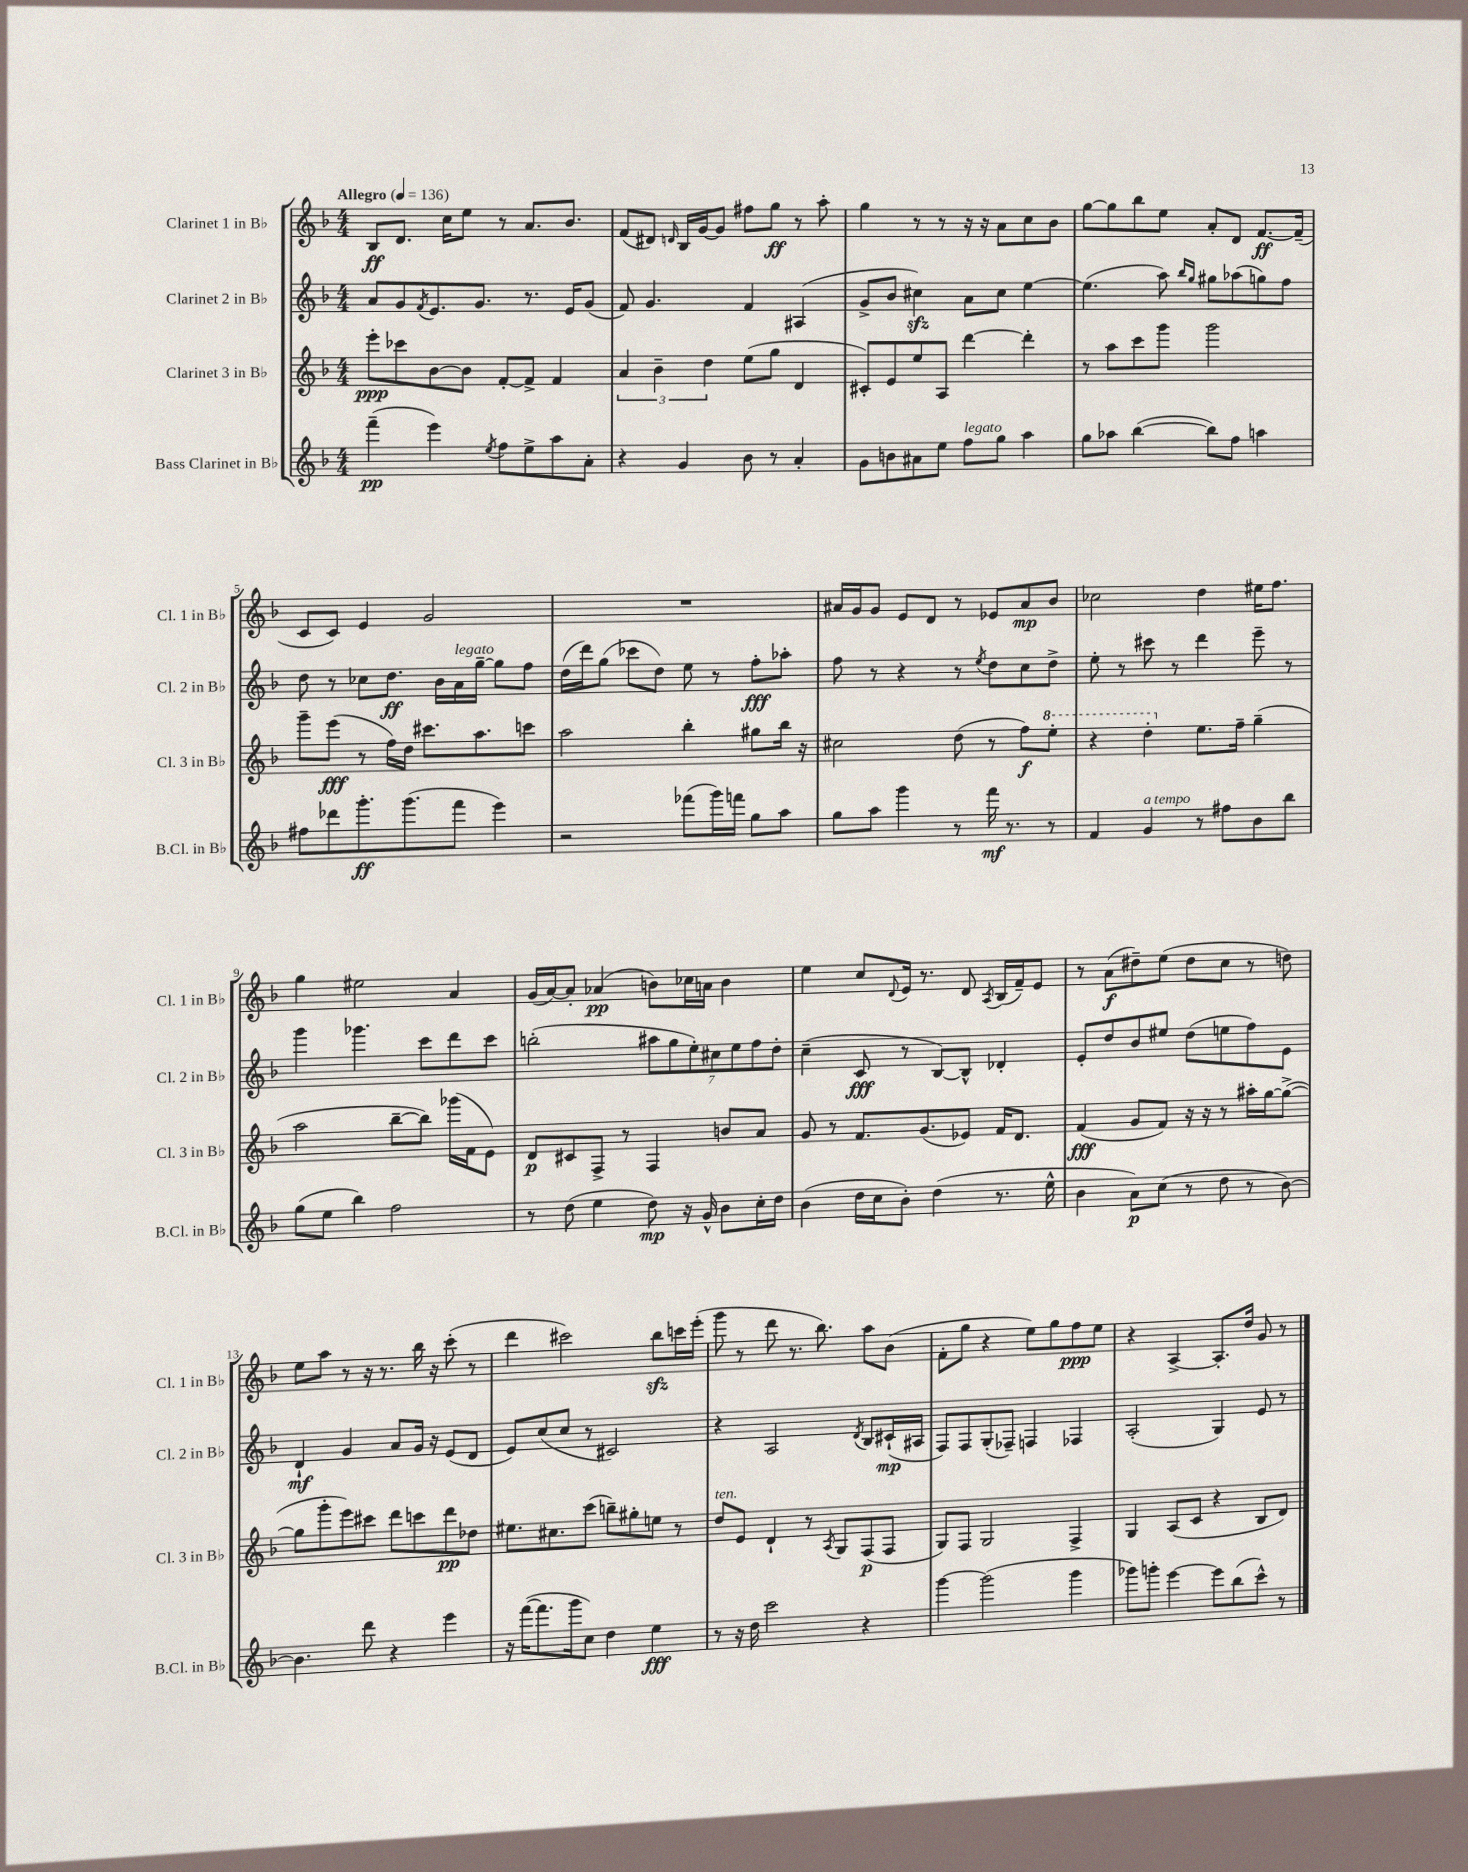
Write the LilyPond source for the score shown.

<<
\new StaffGroup <<
\new Staff = "s0" \with { instrumentName = "Clarinet 1 in Bb" shortInstrumentName = "Cl. 1 in Bb" } {
    \clef treble \key f \major \numericTimeSignature \time 4/4 \tempo "Allegro" 4 = 136
    bes8\ff d'8. c''16 e''8 r8 a'8. bes'8. |
    f'8( dis'8) \grace { d'16 } bes16 g'16~ g'8 fis''8 g''8\ff r8 a''8-. |
    g''4 r8 r8 r16 r16 a'8 c''8 bes'8 |
    g''8~ g''8 bes''8 e''8 a'8-. d'8 f'8.~\ff f'16--( |
    c'8 c'8) e'4 g'2 |
    R1 |
    ais'16 g'16 g'8 e'8 d'8 r8 ees'8 ais'8\mp bes'8 |
    ces''2 d''4 eis''16 f''8. |
    g''4 eis''2 a'4 |
    g'16( a'16~) a'8-. aes'4\pp( b'8) ces''16 a'16 b'4 |
    e''4 c''8 \appoggiatura { d'8 } e'16 r8. d'8 \acciaccatura { a8 } bes16( f'16--) e'8 |
    r8 a'8\f( dis''8--) e''8( dis''8 c''8 r8 d''8) |
    e''8 a''8 r8 r16 r8. bes''16 r16 c'''8-.( r8 |
    d'''4 cis'''2) bes''8\sfz c'''16 e'''16-.( |
    g'''8 r8 d'''8 r8. bes''8.) a''8 bes'8( |
    f'8-. g''8 r4 e''8) g''8 f''8\ppp e''8 |
    r4 a4~-> a8.-. d''16 g'8 r8 \bar "|." |
}
\new Staff = "s1" \with { instrumentName = "Clarinet 2 in Bb" shortInstrumentName = "Cl. 2 in Bb" } {
    \clef treble \key f \major \numericTimeSignature \time 4/4
    a'8 g'8 \acciaccatura { f'8 } e'8. g'8. r8. e'16 g'8( |
    f'8) g'4. f'4 ais4( |
    g'8-> bes'8 cis''4\sfz) a'8 cis''8 e''4~ |
    e''4.( a''8) \grace { bes''16 g''16 } gis''8 aes''8( g''8) f''8 |
    d''8 r8 ces''8 d''8.\ff bes'16 a'16^\markup { \italic "legato" } g''16~-- g''8 f''8 |
    d''16( d'''16) g''8( ces'''8 d''8) e''8 r8 f''8-.\fff aes''8-. |
    f''8 r8 r4 r8 \acciaccatura { e''8 } d''8 c''8 d''8-> |
    e''8-. r8 cis'''8 r8 d'''4 e'''8-- r8 |
    g'''4 ges'''4. c'''8 d'''8 c'''8 |
    b''2-.( \tuplet 7/4 { ais''8 g''8 e''8-.) cis''8 e''8 f''8 d''8-. } |
    c''4--( c'8\fff r8 bes8~) bes8-^ des'4-. |
    e'8-. d''8 bes'8 eis''8 d''8( e''8 f''8) e'8 |
    d'4-!\mf g'4 a'8 g'16 r16 e'8( d'8 |
    e'8) c''8( c''8 r8 cis'2) |
    r4 a2 \acciaccatura { d'8 } bes8 cis'16-!\mp( ais16 |
    f8) f8 g8-.( fes8--) f4 fes4 |
    a2-.( g4) e'8 r8 \bar "|." |
}
\new Staff = "s2" \with { instrumentName = "Clarinet 3 in Bb" shortInstrumentName = "Cl. 3 in Bb" } {
    \clef treble \key f \major \numericTimeSignature \time 4/4
    e'''8-.\ppp ces'''8 bes'8~ bes'8 f'8~-. f'8-> f'4 |
    \tuplet 3/2 { a'4 bes'4-- d''4 } e''8( g''8 d'4 |
    cis'8-.) e'8 e''8 a8 d'''4~ d'''4-. |
    r8 a''8 c'''8 g'''8 g'''2 |
    g'''8-- e'''8\fff( r8 f''16) d''16 cis'''8. a''8. c'''8 |
    a''2 bes''4-. gis''8 bes''16 r16 |
    cis''2 d''8( r8 f''8\f) \ottava #1 e'''8-. |
    r4 d'''4-. \ottava #0 e''8. f''16-- g''4--( |
    a''2 bes''8~-- bes''8) ges'''16( f'16 e'8) |
    d'8\p cis'8 f8-> r8 f4 b'8 a'8 |
    g'8 r8 f'8. g'8.( ees'8) f'16 d'8. |
    f'4\fff( g'8 f'8) r16 r16 r8 ais''16-. g''16~ g''8~->( |
    g''8 g'''8-. e'''8) cis'''8 d'''8 c'''8 d'''8\pp des''8 |
    eis''8. cis''8. c'''8( b''8--) gis''8-. e''8 r8 |
    d''8^\markup { \italic "ten." } e'8 d'4-! r8 \acciaccatura { a8 } g8 f8\p( f8 |
    g8) f8 g2 f4-> |
    g4 a8( c'8 r4 bes8 d'8) \bar "|." |
}
\new Staff = "s3" \with { instrumentName = "Bass Clarinet in Bb" shortInstrumentName = "B.Cl. in Bb" } {
    \clef treble \key f \major \numericTimeSignature \time 4/4
    f'''4--\pp( e'''4) \acciaccatura { e''8 } f''8 e''8-> a''8 a'8-. |
    r4 g'4 bes'8 r8 a'4-. |
    g'8 b'8 ais'8 e''8 f''8^\markup { \italic "legato" } g''8 a''4 |
    g''8 aes''8 bes''4~( bes''8) f''8 a''4 |
    fis''8 des'''8 g'''8.-.\ff g'''8.( f'''8 e'''4) |
    r2 fes'''8( g'''16) f'''16 g''8 a''8 |
    g''8 a''8 g'''4 r8 f'''16\mf r8. r8 |
    f'4 g'4^\markup { \italic "a tempo" } r8 fis''8 bes'8 bes''8 |
    g''8( e''8 bes''4) f''2 |
    r8 d''8( e''4 d''8\mp) r16 g'16-^ bes'8 c''16-. d''16 |
    bes'4( d''16 c''16 bes'8-.) d''4( r8. e''16-^ |
    bes'4 a'8\p) c''8( r8 d''8 r8 bes'8~) |
    bes'4. d'''8 r4 e'''4 |
    r16 f'''16~( f'''8. g'''16 c''8) d''4 e''4\fff |
    r8 r16 d''16 c'''2 r4 |
    g'''4~ g'''2( g'''4 |
    ges'''8) g'''8-. e'''4~ e'''8 bes''8( c'''8-^) r8 \bar "|." |
}
>>
>>
